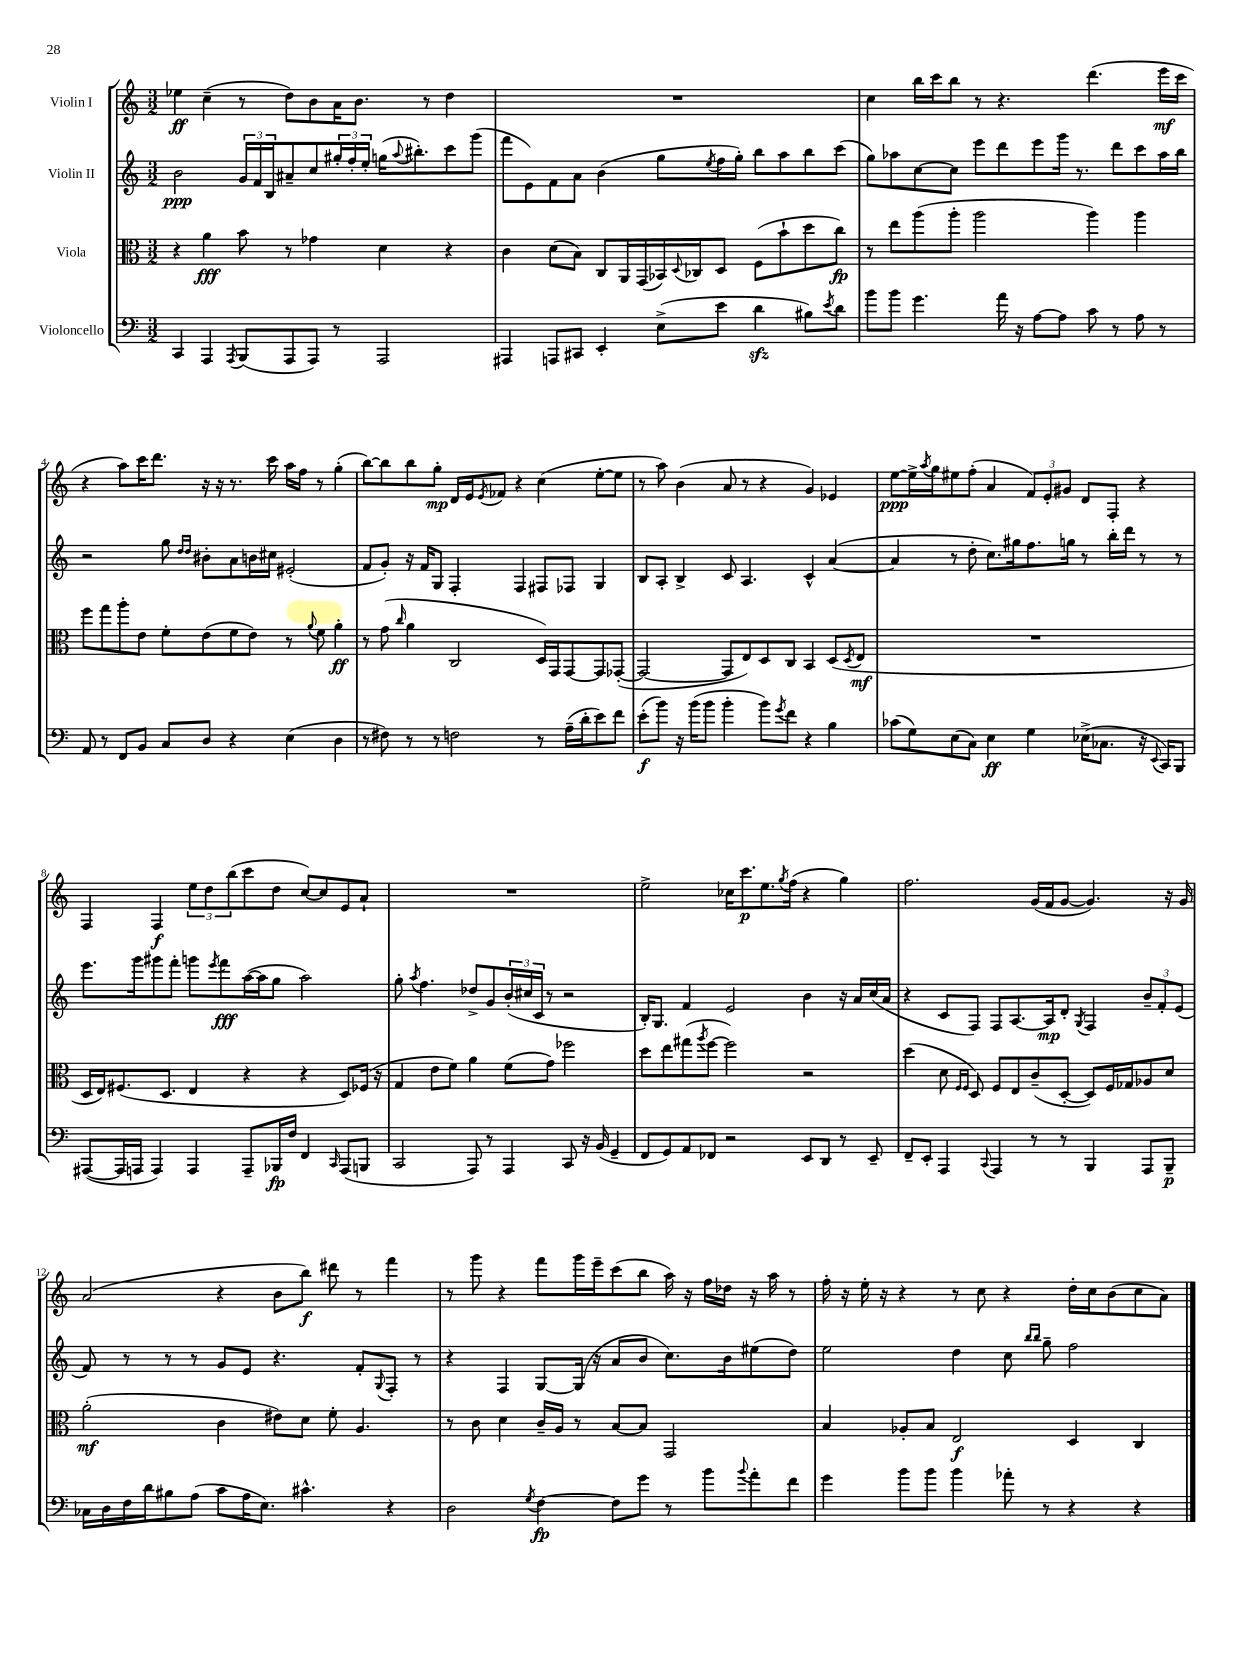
<<
\new StaffGroup <<
\new Staff = "s0" \with { instrumentName = "Violin I" } {
    \clef treble \key c \major \numericTimeSignature \time 3/2
    ees''4\ff c''4--( r8 d''8) b'8 a'16 b'8. r8 d''4 |
    R1. |
    c''4 b''16 c'''16 b''8 r8 r4. d'''4.( e'''16\mf c'''16 |
    r4 a''8) c'''16 d'''8. r16 r16 r8. c'''16 a''16 f''16 r8 g''4-.( |
    b''8~) b''8 b''8 g''8-.\mp d'16 e'16 \acciaccatura { e'8 } fes'8 r4 c''4( e''8~-. e''8 |
    r8 a''8) b'4( a'8 r8 r4 g'4) ees'4 |
    e''8~\ppp e''16-> \acciaccatura { a''8 } g''16 eis''8 f''8-.( a'4 \tuplet 3/2 { f'8) e'8-. gis'8 } d'8 f8-. r4 |
    f4 f4\f \tuplet 3/2 { e''8 d''8 b''8( } c'''8 d''8 c''8~) c''8 e'8 a'8-! |
    R1. |
    e''2-> ces''16 c'''8.\p e''8. \acciaccatura { g''8 } f''16( r4 g''4) |
    f''2. g'16( f'16 g'8~ g'4.) r16 g'16 |
    a'2( r4 b'8 b''8\f) dis'''8 r8 f'''4 |
    r8 g'''8 r4 f'''8 g'''16 e'''16-- c'''8( b''8 a''16) r16 f''16 des''16 r16 a''16 r8 |
    f''16-. r16 e''16-. r16 r4 r8 c''8 r4 d''16-. c''16 b'8( c''8 a'8) \bar "|." |
}
\new Staff = "s1" \with { instrumentName = "Violin II" } {
    \clef treble \key c \major \numericTimeSignature \time 3/2
    b'2\ppp \tuplet 3/2 { g'16 f'16 b16 } ais'8-- c''8 \tuplet 3/2 { gis''16-. f''16-. e''16-. } g''16( \appoggiatura { a''8 } bis''8.-.) c'''8 g'''8( |
    f'''8 e'8) f'8 a'8 b'4( g''8 \acciaccatura { e''8 } f''16 g''16-.) b''8 a''8 b''8 c'''8( |
    g''8) aes''8 c''8~ c''8 e'''8 d'''8 e'''8 g'''16 r8. d'''8 c'''8 aes''16 b''16 |
    r2 g''8 \grace { d''16 d''16 } bis'8-. a'8 b'16 cis''16 eis'2-.( |
    f'8 g'8-.) r16 f'16 g8 f4-. f4 fis8 fes8 g4 |
    b8 a8-. b4-> c'8 a4. c'4-^ a'4~( |
    a'4 r8 d''8-. c''8.) gis''16 f''8. g''16 r8 b''16-. d'''16 r8 r8 |
    e'''8. g'''16 gis'''8 f'''8-. g'''8 \acciaccatura { e'''8 } f'''8\fff a''16~( a''16 g''8 a''2) |
    g''8-. \acciaccatura { a''8 } f''4. des''8-> g'8 \tuplet 3/2 { b'16-.( cis''16 c'16 } r8 r2 |
    b16-.) g8. f'4 e'2 b'4 r16 a'16 c''16( a'16 |
    r4 c'8 f8) f8 a8.~ a16\mp d'8-. \acciaccatura { g8 } f4 \tuplet 3/2 { b'8-- f'8-. e'8( } |
    f'8) r8 r8 r8 g'8 e'8 r4. f'8-. \appoggiatura { g8 } f8-. r8 |
    r4 f4 g8~ g16( r16 a'8 b'8 c''8.) b'16 eis''8( d''8) |
    e''2 d''4 c''8 \grace { b''16 b''16 } g''8-- f''2 \bar "|." |
}
\new Staff = "s2" \with { instrumentName = "Viola" } {
    \clef alto \key c \major \numericTimeSignature \time 3/2
    r4 a'4\fff b'8 r8 ges'4 d'4 r4 |
    c'4 d'8( b8) c8 a,16 g,16( bes,16) \appoggiatura { d8 } ces16 d8 f8( b'8-! d''8 c''8\fp) |
    r8 e''8 a''8( a''8-. a''2 a''4) a''4 |
    f''8 g''8 a''8-. e'8 f'8-. e'8( f'8 e'8) r8 \appoggiatura { a'8 } f'8 a'4-.\ff |
    r8 g'8( \grace { c''16 } a'4 c2 d16) g,16 g,8~ g,8 ges,8~-.( |
    ges,2~ ges,8 e8) d8 c8 b,4 d8( \acciaccatura { d8 } e8\mf |
    R1. |
    d16 e16) fis8.( d8. e4 r4 r4 d8) fes16( r16 |
    g4 e'8 f'8) a'4 f'8( g'8) fes''2 |
    d''8 e''8 gis''8( \acciaccatura { a''8 } f''8~ f''2) r2 |
    d''4( d'8 \grace { f16 f16 } d8) f8 e8 c'8--( d8~-. d8) f16 ges16 aes8 d'8 |
    a'2-.\mf( c'4 eis'8) d'8 f'8-. a4. |
    r8 c'8 d'4 c'16-- a16 r8 b8~ b8 g,2 |
    b4 aes8-. b8 e2\f d4 c4 \bar "|." |
}
\new Staff = "s3" \with { instrumentName = "Violoncello" } {
    \clef bass \key c \major \numericTimeSignature \time 3/2
    c,4 a,,4 \acciaccatura { a,,8 } b,,8( a,,8 a,,8) r8 a,,2 |
    ais,,4 a,,8 cis,8 e,4-. e8->( e'8 d'4\sfz bis8) \acciaccatura { e'8 } d'8 |
    b'8 b'8 g'4. a'16 r16 a8~ a8 c'8 r8 a8 r8 |
    a,8 r8 f,8 b,8 c8 d8 r4 e4( d4 |
    r8 fis8) r8 r8 f2 r8 a16--( d'16-. e'8) f'8 |
    e'8-.\f( b'8) r16 b'16( b'8 b'4-. b'8) \acciaccatura { g'8 } f'8 r4 b4 |
    ces'8( g8) e8( c8) e4\ff g4 ees16->( ces8. r16 \appoggiatura { e,8 } c,16) b,,8 |
    ais,,8~( ais,,16 a,,16 a,,4) a,,4 a,,8-- bes,,16\fp f16 f,4 \grace { c,16 } a,,8( b,,8 |
    c,2 a,,8) r8 a,,4 c,8 r16 b,16( g,4-- |
    f,8 g,8) a,8 fes,8 r2 e,8 d,8 r8 e,8-- |
    f,8-- e,8-. a,,4 \appoggiatura { c,8 } a,,4 r8 r8 b,,4 a,,8 b,,8--\p |
    ces16 d16 f16 d'16 bis8 a8( c'8 a16 e8.) cis'4.-^ r4 |
    d2 \acciaccatura { g8 } f4~\fp f8 g'8 r8 b'8 \appoggiatura { b'8 } a'8-. f'8 |
    g'4 b'8 b'8 b'4 aes'8-. r8 r4 r4 \bar "|." |
}
>>
>>
